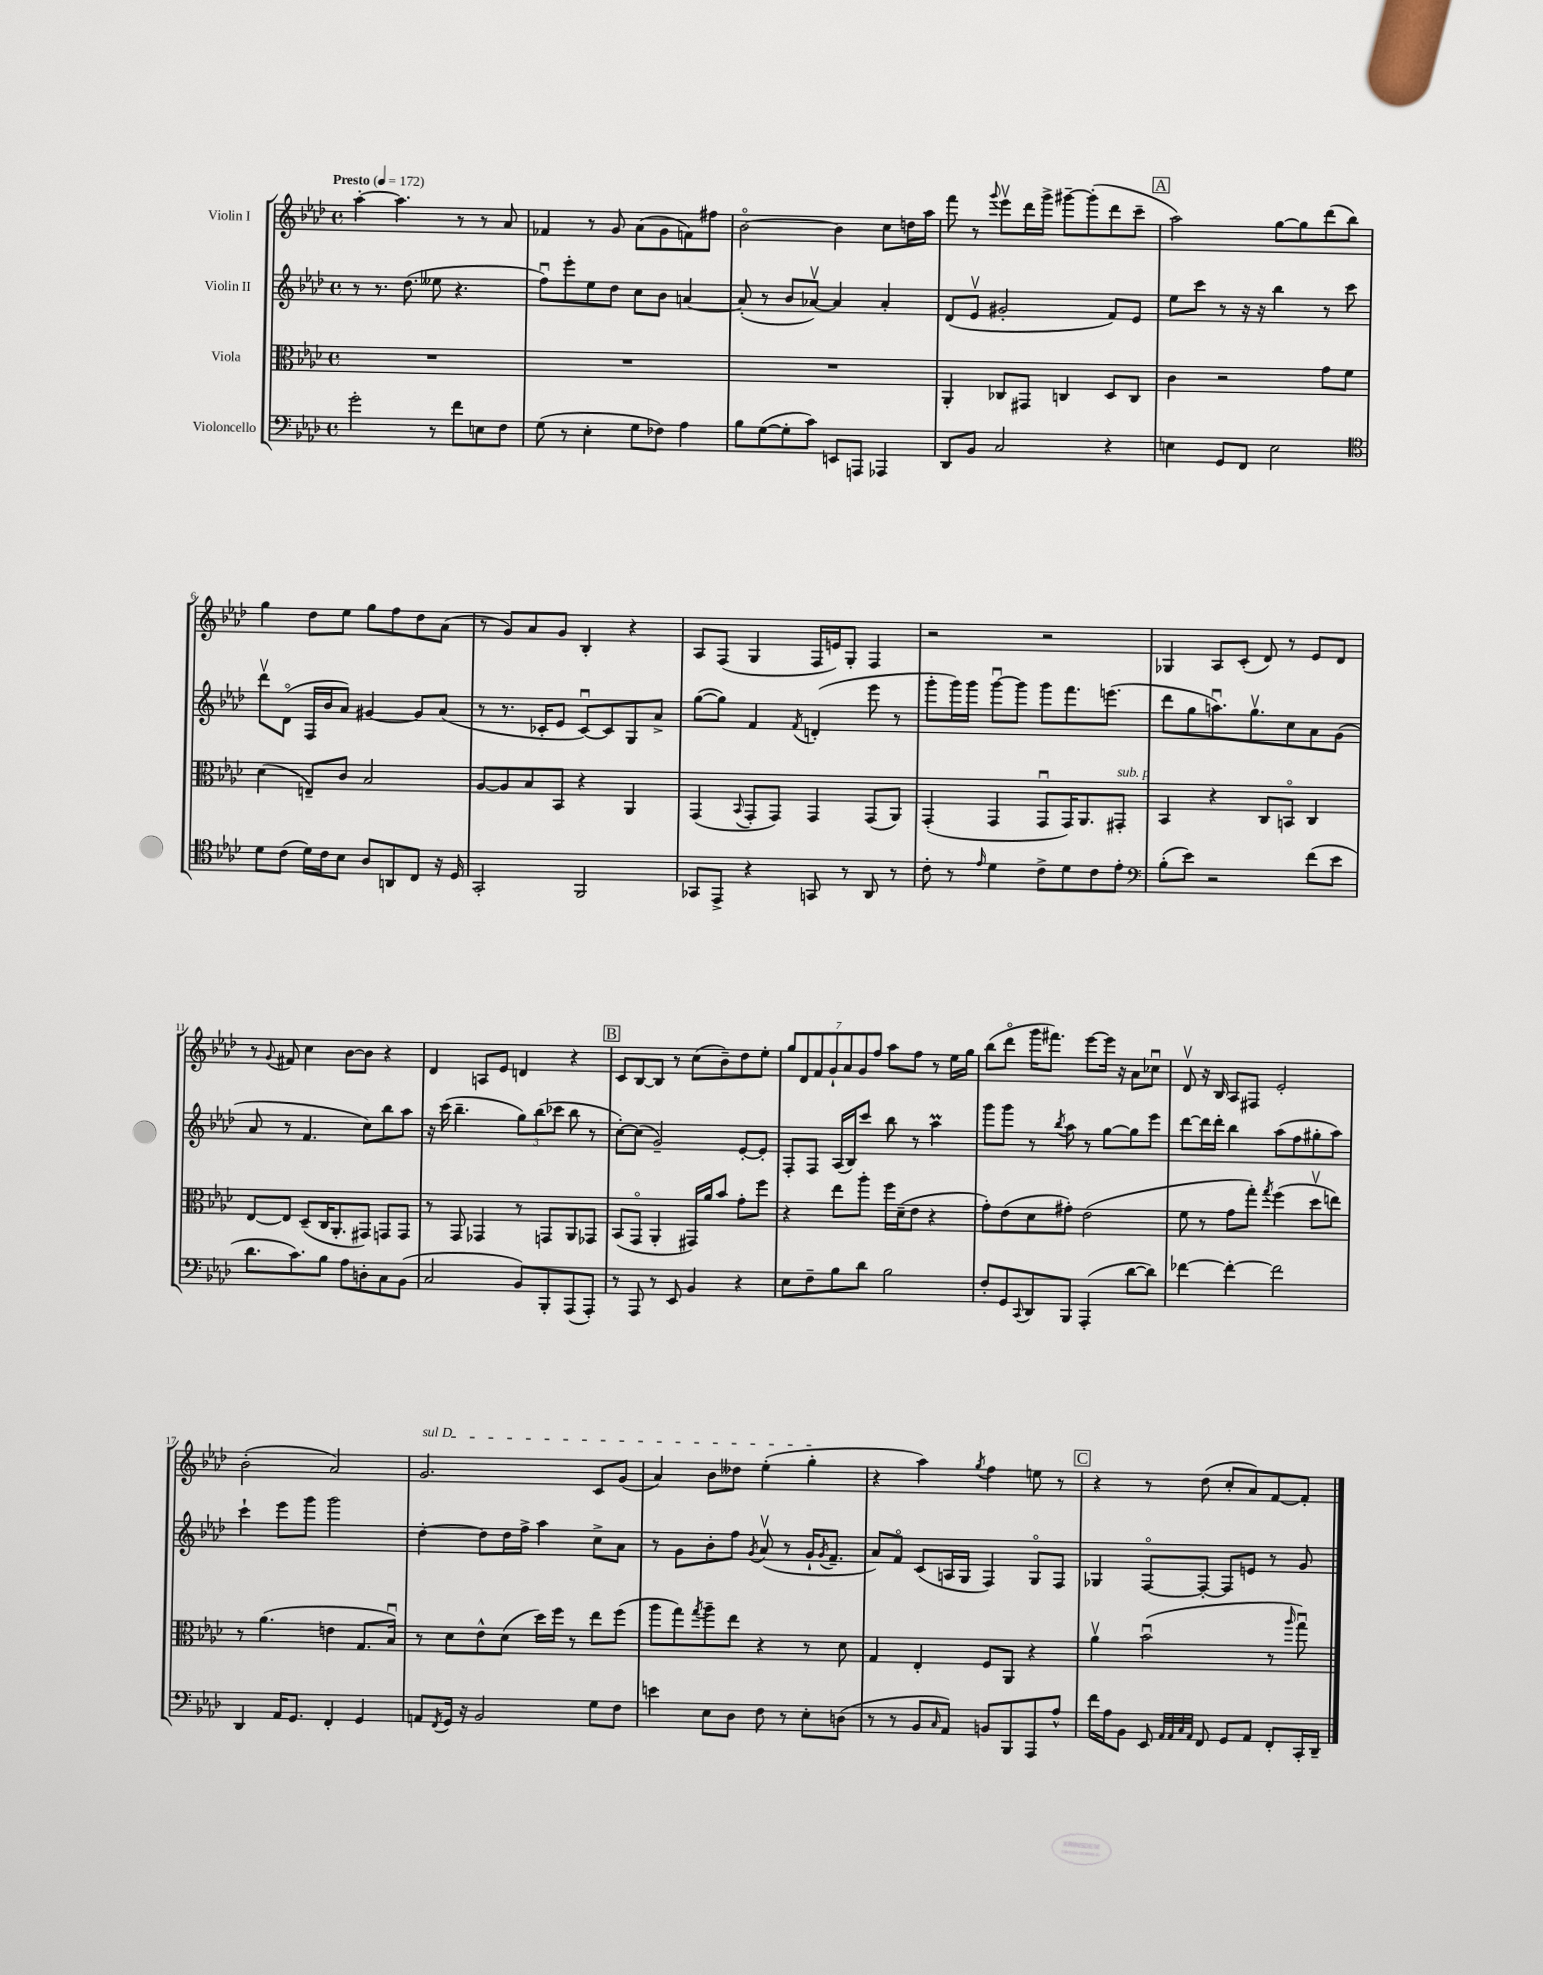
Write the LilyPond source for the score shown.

<<
\new StaffGroup <<
\new Staff = "s0" \with { instrumentName = "Violin I" } {
    \clef treble \key aes \major \defaultTimeSignature \time 4/4 \tempo "Presto" 4 = 172
    aes''4~-. aes''4. r8 r8 aes'8 |
    fes'4 r8 g'8 aes'8( g'8 f'8) fis''8 |
    bes'2~\flageolet bes'4 c''8 d''16 aes''16 |
    f'''8 r8 \appoggiatura { g'''8 } ees'''8\upbow des'''16 g'''16-> gis'''8~-- gis'''8-.( des'''8 c'''8-- |
    \mark \markup { \box "A" } aes''2) g''8~ g''8 des'''8( bes''8) |
    g''4 des''8 ees''8 g''8 f''8 des''8 aes'8( |
    r8 g'8) aes'8 g'8 bes4-. r4 |
    aes8 f8( g4 f16 e'16) g8-. f4 |
    r2 r2 |
    ges4 aes8 c'8-.( des'8) r8 ees'8 des'8 |
    r8 \appoggiatura { g'8 } fis'8 c''4 bes'8~ bes'8 r4 |
    des'4 a8 ees'8 d'4 r4 |
    \mark \markup { \box "B" } c'8 bes8~ bes8 r8 c''8( bes'8--) des''8 ees''8-. |
    \tuplet 7/4 { g''8 des'8 f'8 g'8-! aes'8 g'8 f''8 } aes''8 f''8 r8 ees''16 g''16 |
    bes''8( des'''8\flageolet g'''16 fis'''8.) ees'''8~ ees'''16 r16 aes'8 ces''8\downbow |
    des'8\upbow r16 bes16 aes8 fis8 ees'2-. |
    bes'2-.( aes'2) |
    \once \override TextSpanner.bound-details.left.text = \markup { \italic "sul D" } g'2.\startTextSpan c'8 g'8( |
    aes'4) bes'8 deses''8 ees''4-.( g''4-.\stopTextSpan |
    r4 aes''4) \acciaccatura { g''8 } f''4 e''8 r8 |
    \mark \markup { \box "C" } r4 r8 des''8( c''8-. aes'8) f'8~ f'8-. \bar "|." |
}
\new Staff = "s1" \with { instrumentName = "Violin II" } {
    \clef treble \key aes \major \defaultTimeSignature \time 4/4
    r8 r8. des''8.( eeses''8 r4. |
    f''8\downbow) ees'''8-. ees''8 des''8 c''8 bes'8 a'4~ |
    a'8-.( r8 bes'8 aes'8~\upbow) aes'4 aes'4-. |
    des'8( ees'8\upbow gis'2-. f'8) ees'8 |
    \mark \markup { \box "A" } ees''8 c'''8 r8 r16 r16 bes''4 r8 c'''8 |
    des'''8\upbow des'8\flageolet( f16 bes'16 aes'8) gis'4~ gis'8 aes'8( |
    r8 r8. ces'16-. ees'8 ces'8~\downbow) ces'8 g8 aes'8-> |
    g''8~( g''8) f'4 \acciaccatura { f'8 } d'4-.( ees'''8 r8 |
    g'''8-. g'''16) g'''16 g'''8~\downbow g'''8 g'''8 f'''8. e'''8.( |
    des'''8 g''8 a''8.\downbow) g''8.\upbow c''8 aes'8 g'8( |
    aes'8 r8 f'4. c''8) bes''8 aes''8 |
    r16 c'''16( bes''4.-- \tuplet 3/2 { g''8) bes''8( ces'''8 } bes''8 r8 |
    \mark \markup { \box "B" } c''8~-.) c''8( g'2--) ees'8~-. ees'8-. |
    f8-. f8 aes16( bes16) c'''8 bes''8 r8 aes''4\prall |
    g'''8 g'''8 r8 \acciaccatura { bes''8 } aes''8 r8 g''8~ g''8 ees'''8 |
    des'''8~ des'''16 des'''16-. bes''4 aes''8( f''8 gis''8-. aes''8) |
    c'''4-! ees'''8 g'''8 g'''2 |
    des''4~-. des''8 des''16 f''16-> aes''4 c''8-> aes'8 |
    r8 g'8 bes'8-. f''8 \acciaccatura { g'8 } aes'8\upbow( r8 g'16-! \acciaccatura { g'8 } f'8.-- |
    aes'8) f'8\flageolet c'8( a16 g16 f4) g8\flageolet f8 |
    \mark \markup { \box "C" } ges4 f8~\flageolet f8~-. f8 e'8 r8 g'8 \bar "|." |
}
\new Staff = "s2" \with { instrumentName = "Viola" } {
    \clef alto \key aes \major \defaultTimeSignature \time 4/4
    R1 |
    R1 |
    R1 |
    aes,4-. ces8 gis,8 c4 des8 c8 |
    \mark \markup { \box "A" } c'4 r2 g'8 f'8 |
    des'4( e8--) c'8 bes2 |
    aes8~ aes8 bes8 bes,8 r4 aes,4 |
    g,4( \appoggiatura { bes,8 } g,8-. g,8) g,4 g,8( aes,8) |
    g,4-.( g,4 g,8\downbow g,16) aes,8. gis,8-.^\markup { \italic "sub. p" } |
    bes,4 r4 c8 b,8\flageolet c4 |
    ees8~ ees8 des8--( c16 aes,8.-. gis,8) g,8 g,8 |
    r8 g,8 ges,4 r8 g,8 aes,8 ges,8 |
    \mark \markup { \box "B" } bes,8( g,8\flageolet aes,4-. gis,16) aes'16 bes'8 g'8-. f''8 |
    r4 ees''8 aes''8-. f''16 des'16--( ees'8 r4 |
    g'8-.) ees'8( des'8 gis'8-.) ees'2( |
    f'8 r8 g'8 g''8-.) \acciaccatura { g''8 } f''4( des''8\upbow e''8) |
    r8 aes'4.( e'4 g8. bes16\downbow) |
    r8 des'8 ees'8-^ des'8( des''16) f''16 r8 ees''8 f''8( |
    aes''8 g''8) \acciaccatura { g''8 } aes''8-- ees''8 r4 r8 des'8 |
    g4 ees4-. f8 aes,8 r4 |
    \mark \markup { \box "C" } aes'4\upbow bes'2\downbow( r8 \grace { aes''16 } g''8\downbow) \bar "|." |
}
\new Staff = "s3" \with { instrumentName = "Violoncello" } {
    \clef bass \key aes \major \defaultTimeSignature \time 4/4
    g'2-. r8 f'8 e8 f8 |
    g8( r8 ees4-. g8 fes8) aes4 |
    bes8 g8~( g8-. c'8) e,8 a,,8 aes,,4 |
    des,8 bes,8 c2 r4 |
    \mark \markup { \box "A" } e4 g,8 f,8 e2 |
    \clef tenor des'8 c'8( des'16) c'16 bes8 aes8 a,8 c8 r16 des16 |
    g,2-. f,2 |
    ges,8 ees,8-> r4 g,8 r8 aes,8 r8 |
    c'8-. r8 \grace { ees'16 } des'4 c'8-> des'8 c'8 ees'8-. |
    \clef bass bes8-.( ees'8) r2 f'8( ees'8 |
    des'8. c'8.) bes8 aes8 d8-. c8 bes,8( |
    c2 bes,8) bes,,8-. aes,,8( aes,,8-.) |
    \mark \markup { \box "B" } r8 aes,,8 r8 ees,8 bes,4 r4 |
    ees8 f8-- bes8 des'8 bes2 |
    f8-. g,8 \appoggiatura { c,8 } des,8 bes,,8 aes,,4-.( des'8~ des'8) |
    fes'4~ fes'4~-. fes'2 |
    des,4 aes,16 g,8. f,4-. g,4 |
    a,8 \acciaccatura { f,8 } g,16 r16 bes,2 g8 f8 |
    e'4 ees8 des8 f8 r8 ees8-. d8( |
    r8 r8 bes,8 \grace { c16 } aes,8) b,8 bes,,8 aes,,8 aes8-^ |
    \mark \markup { \box "C" } f'16 aes16 bes,8 ees,8 \grace { aes,32 aes,32 c32 aes,32 } f,8 g,8 aes,8 f,8-. c,16-. des,16-- \bar "|." |
}
>>
>>
